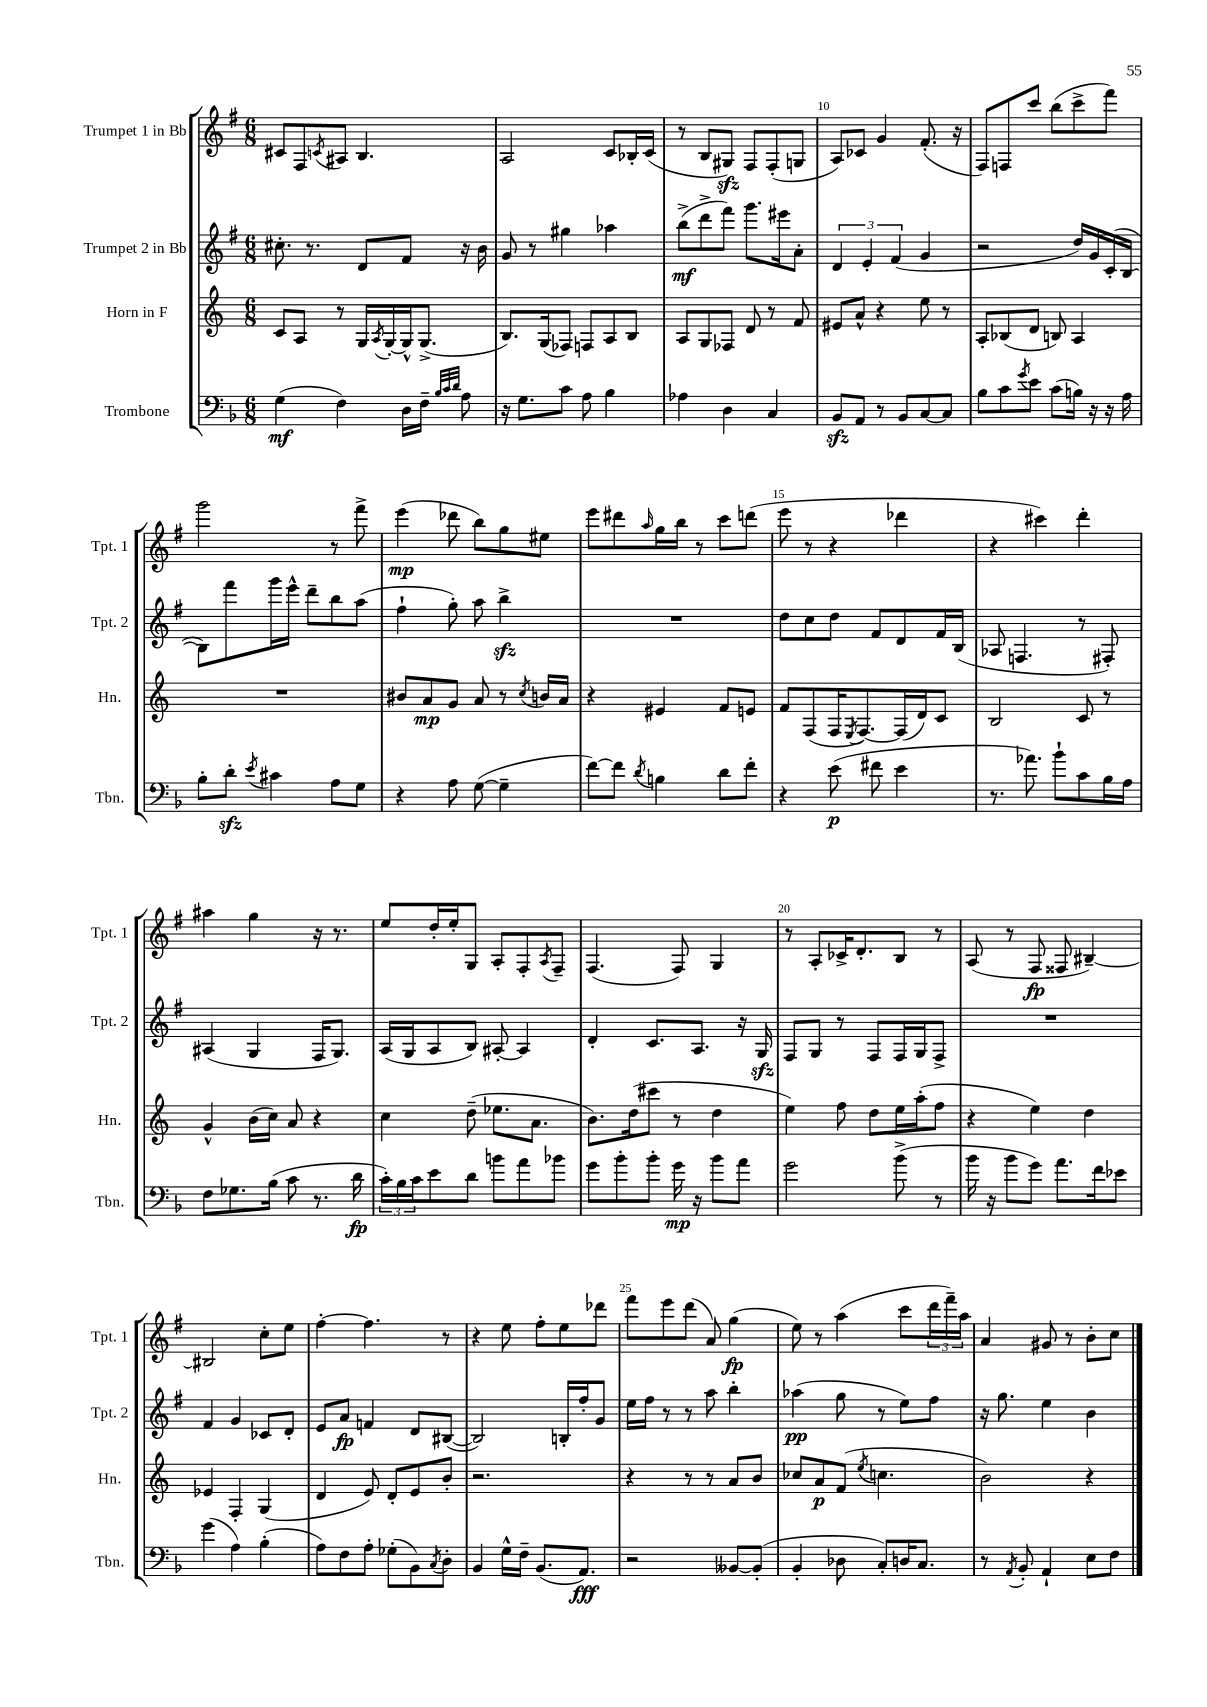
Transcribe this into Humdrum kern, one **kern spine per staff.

**kern	**kern	**kern	**kern
*staff4	*staff3	*staff2	*staff1
*clefF4	*clefG2	*clefG2	*clefG2
*k[b-]	*k[]	*k[f#]	*k[f#]
*M6/8	*M6/8	*M6/8	*M6/8
(4G	8c	8.cc#'	8c#
.	8A	.	8F#
.	.	8.r	.
.	.	.	8qc
4F)	8r	.	8A#
.	16G	8d	4.B
.	8qA	.	.
.	[16G'	.	.
16D	16G^^]	8f#	.
16F~	(8.G^	.	.
32qqB-	.	.	.
32qqc	.	.	.
32qqd	.	.	.
8A	.	16r	.
.	.	16b	.
=	=	=	=
16r	8.B)	8g	2A
8.G	.	.	.
.	.	8r	.
.	(16G	.	.
8c	8F-)	4gg#	.
8A	8F	.	.
4B-	8A	4aa-	8c
.	8B	.	16B-'
.	.	.	(16c
=	=	=	=
4A-	8A	(8bb^	8r
.	8G	8ddd^	8B
4D	8F-	8fff#)	8G#)
.	8d	8.ggg	8F#
4C	8r	.	(8F#'
.	.	16eee#	.
.	8f	8a'	8G
=	=	=	=
8BB-	8e#	6d	8A)
8AA	8a^^	.	8c-
.	.	6e'	.
8r	4r	.	4g
.	.	(6f#	.
8BB-	.	.	.
[8C	8ee	4g	(8.f#'
8C]	8r	.	.
.	.	.	16r
=	=	=	=
8B-	8A'	2r	8F#)
8c	(8B-	.	8F
8qg	.	.	.
8e	8d	.	8ccc
(8c	8B)	.	(8bb
16B)	4A	16dd)	8ccc^
16r	.	16g	.
16r	.	(16c'	8fff#)
16A	.	[16B	.
=	=	=	=
8B-'	2.r	8B])	2ggg
8d'	.	8fff#	.
8qe	.	.	.
4c#	.	16ggg	.
.	.	16eee^^	.
.	.	8ddd~	.
8A	.	8bb	8r
8G	.	(8aa	8fff#^
=	=	=	=
4r	8b#	4ff#`	(4eee
.	8a	.	.
8A	8g	8gg')	8ddd-
([8G	8a	8aa	8bb)
4G~]	8r	4bb^	8gg
.	8qcc	.	.
.	16b	.	8ee#
.	16a	.	.
=	=	=	=
[8f)	4r	2.r	8eee
8f]	.	.	8ddd#
8qd	.	.	16qqaa
4B	4e#	.	16gg
.	.	.	16bb
.	.	.	8r
8d	8f	.	8ccc
8f'	8e	.	(8ddd
=	=	=	=
4r	8f	8dd	8eee
.	(8F	8cc	8r
(8e	16F	8dd	4r
.	8qE	.	.
.	[8.F)	.	.
8f#	.	8f#	.
4e	(16F]	8d	4ddd-
.	16d)	.	.
.	8c	16f#	.
.	.	(16B	.
=	=	=	=
8.r	2B	8A-	4r
.	.	4.F	.
8.a-)	.	.	.
.	.	.	4ccc#)
8b-`	.	.	.
8c	8c	8r	4ddd'
16B-	8r	8F#')	.
16A	.	.	.
=	=	=	=
8F	4g^^	(4A#	4aa#
8.G-	.	.	.
.	(16b	4G	4gg
(16B-	16cc)	.	.
8c	8a	.	.
8.r	4r	16F#	16r
.	.	8.G)	8.r
16d	.	.	.
=	=	=	=
24c')	4cc	(16A	8ee
24B-	.	.	.
.	.	16G	.
24c	.	.	.
8e	.	8A	16dd'
.	.	.	16ee'
8d	(8dd~	8B)	8G
8b	8.ee-	[8A#'	8A'
8a	.	4A#]	8F#'
.	8.a	.	.
.	.	.	8qA
8b-	.	.	8F#~
=	=	=	=
8g	8.b)	4d'	(4.F#
8b-'	.	.	.
.	(16dd	.	.
8b-'	8ccc#	8.c	.
16g	8r	.	8F#)
16r	.	8.A	.
8b-	4dd	.	4G
8a	.	16r	.
.	.	16G	.
=	=	=	=
2g	4ee)	8F#	8r
.	.	8G	8A'
.	8ff	8r	16c-^
.	.	.	8.d'
.	8dd	8F#	.
(8b-^	16ee	16F#	8B
.	(16aa'	16G	.
8r	8ff	8F#^	8r
=	=	=	=
16b-	4r	2.r	(8A
16r	.	.	.
8b-	.	.	8r
8g)	4ee)	.	8F#
8.a	.	.	8F##
.	4dd	.	[4B#~)
16f	.	.	.
8e-	.	.	.
=	=	=	=
(4g	4e-	4f#	2B#]
4A)	4F'	4g	.
(4B-'	(4G	8c-	8cc'
.	.	8d'	8ee
=	=	=	=
8A)	4d	8e	[4ff#'
8F	.	8a	.
8A'	8e)	4f	4.ff#]
(8G-'	8d'	.	.
8BB-)	8e	8d	.
8qC	.	.	.
8D'	8b'	([8B#	8r
=	=	=	=
4BB-	2.r	2B#])	4r
16G^^	.	.	8ee
16F~	.	.	.
(8.BB-	.	.	8ff#'
.	.	16B'	8ee
8.AA)	.	16ff#'	.
.	.	8g	8ddd-
=	=	=	=
2r	4r	16ee	8fff#
.	.	16ff#	.
.	.	8r	8eee
.	8r	8r	(8ddd
.	8r	8aa	8a)
[8BB--	8a	4bb'	(4gg
(8BB--']	8b	.	.
=	=	=	=
4BB-'	8cc-	(4aa-	8ee)
.	8a	.	8r
8D-	(8f	8gg	(4aa
.	8qee	.	.
8C')	4.cc	8r	.
16D	.	8ee)	8ccc
8.C	.	.	.
.	.	8ff#	24ddd
.	.	.	24fff#~)
.	.	.	24aa
=	=	=	=
8r	2b)	16r	4a
.	.	8.gg	.
8qAA	.	.	.
8BB-'	.	.	.
4AA`	.	4ee	8g#
.	.	.	8r
8E	4r	4b	8b'
8F	.	.	8cc
==	==	==	==
*-	*-	*-	*-
